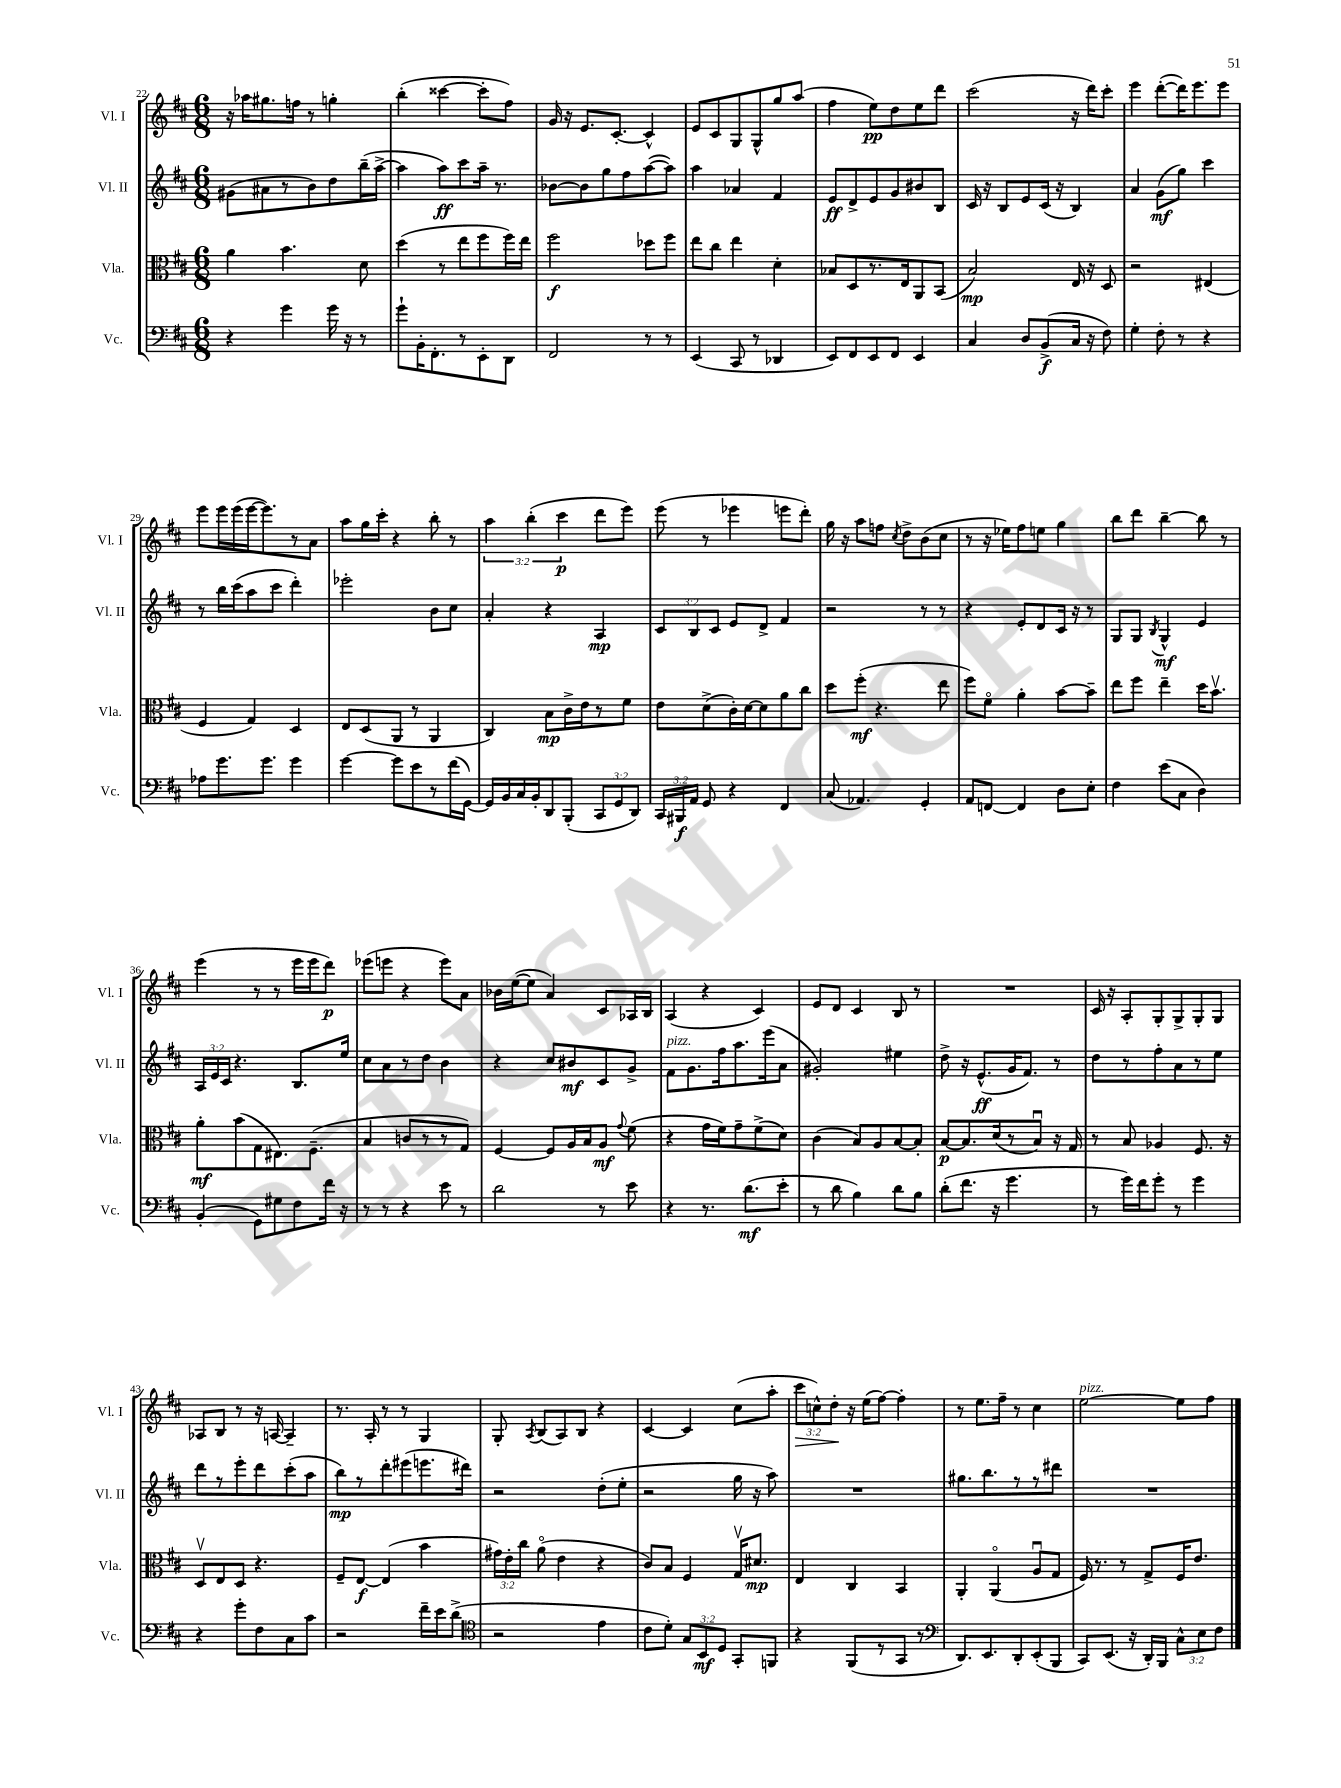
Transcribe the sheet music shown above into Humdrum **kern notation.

**kern	**dynam	**kern	**dynam	**kern	**dynam	**kern	**dynam
*part4	*part4	*part3	*part3	*part2	*part2	*part1	*part1
*staff4	*staff4	*staff3	*staff3	*staff2	*staff2	*staff1	*staff1
*I"Vc.	*	*I"Vla.	*	*I"Vl. II	*	*I"Vl. I	*
*I'Vc.	*	*I'Vla.	*	*I'Vl. II	*	*I'Vl. I	*
*clefF4	*	*clefC3	*	*clefG2	*	*clefG2	*
*k[f#c#]	*	*k[f#c#]	*	*k[f#c#]	*	*k[f#c#]	*
*M6/8	*	*M6/8	*	*M6/8	*	*M6/8	*
=22	=22	=22	=22	=22	=22	=22	=22
4r	.	4a\	.	(8g#X\L	.	16r	.
.	.	.	.	.	.	16aa-X\KL	.
.	.	.	.	8a#X\	.	8.gg#X\	.
4g\	.	4.b\	.	8r	.	.	.
.	.	.	.	.	.	16ffn\Jk	.
.	.	.	.	8b\)	.	8r	.
16g\	.	.	.	8dd\	.	4ggn'\	.
16r	.	.	.	.	.	.	.
8r	.	8d\	.	(16bb~\L	.	.	.
.	.	.	.	[16aa^\JJ	.	.	.
=23	=23	=23	=23	=23	=23	=23	=23
8g`\L	.	(4dd\	.	4aa\]	.	(4bb'\	.
16BB'\K	.	.	.	.	.	.	.
8.FF#'\	.	.	.	.	.	.	.
.	.	8r	.	8aa\L)	ff	[4ccc##X\	.
8r	.	8ee\L	.	8ccc#\	.	.	.
8EE'\	.	8ff#\	.	16aa~\Jk	.	8ccc##'\L]	.
.	.	.	.	8.r	.	.	.
8DD\J	.	16ff#\L)	.	.	.	8ff#\J)	.
.	.	16ee\JJ	.	.	.	.	.
=24	=24	=24	=24	=24	=24	=24	=24
2FF#/	.	2ff#\	f	[8b-X\L	.	16g/	.
.	.	.	.	.	.	16r	.
.	.	.	.	8b-\]	.	8.e/L	.
.	.	.	.	8gg\	.	.	.
.	.	.	.	.	.	[8.c#'/J	.
.	.	.	.	8ff#\	.	.	.
8r	.	8dd-X\L	.	([8aa\	.	4c#^^/]	.
8r	.	8ff#\J	.	8aa\J])	.	.	.
=25	=25	=25	=25	=25	=25	=25	=25
(4EE/	.	8ee\L	.	4aa\	.	8e/L	.
.	.	8cc#\J	.	.	.	8c#/	.
8CC#/	.	4ee\	.	4a-X/	.	8G/	.
8r	.	.	.	.	.	8G^^/	.
4DD-X/	.	4d'\	.	4f#/	.	8gg/	.
.	.	.	.	.	.	(8aa/J	.
=26	=26	=26	=26	=26	=26	=26	=26
8EE/L)	.	8B-X/L	.	8e/L	ff	4ff#\	.
8FF#/	.	8D/	.	8d^/	.	.	.
8EE/	.	8.r	.	8e/	.	8ee\L)	pp
8FF#/J	.	.	.	8g/	.	8dd\	.
.	.	16E/k	.	.	.	.	.
4EE/	.	8AA/	.	8b#X/	.	8ee\	.
.	.	(8BB/J	.	8B/J	.	8ddd\J	.
=27	=27	=27	=27	=27	=27	=27	=27
4C#/	.	2B/)	mp	16c#/	.	(2ccc#\	.
.	.	.	.	16r	.	.	.
.	.	.	.	8B/L	.	.	.
8D/L	.	.	.	8e/	.	.	.
(8BB^/	f	.	.	(16c#/Jk	.	.	.
.	.	.	.	16r	.	.	.
16C#/Jk	.	16E/	.	4B/)	.	16r	.
16r	.	16r	.	.	.	16ddd\KL)	.
8F#\)	.	8D/	.	.	.	8ccc#'\J	.
=28	=28	=28	=28	=28	=28	=28	=28
4G'\	.	2r	.	4a/	.	4eee\	.
8F#'\	.	.	.	(8g\L	mf	([8ddd'\L	.
8r	.	.	.	8gg\J)	.	16ddd\K])	.
.	.	.	.	.	.	8.eee\	.
4r	.	(4E#X/	.	4ccc#\	.	.	.
.	.	.	.	.	.	8eee\J	.
!!LO:LB:g=z
=29	=29	=29	=29	=29	=29	=29	=29
8A-X\L	.	4F#/	.	8r	.	8eee\L	.
8.g\	.	.	.	16bb\LL	.	16eee\L	.
.	.	.	.	(16ccc#\J	.	(16eee\	.
.	.	4G/)	.	8aa\	.	[16eee\J	.
8.g\J	.	.	.	.	.	8.eee\])	.
.	.	.	.	8ccc#\J	.	.	.
4g\	.	4D/	.	4ddd'\)	.	8r	.
.	.	.	.	.	.	8a\J	.
=30	=30	=30	=30	=30	=30	=30	=30
[4g\	.	8E/L	.	2eee-X'\	.	8aa\L	.
.	.	(8D/	.	.	.	16gg\L	.
.	.	.	.	.	.	16ccc#'\JJ	.
8g\L]	.	8AA/J	.	.	.	4r	.
8e\	.	8r	.	.	.	.	.
8r	.	4AA/	.	8b\L	.	8bb'\	.
(16f#\L	.	.	.	8cc#\J	.	8r	.
[16GG\JJ)	.	.	.	.	.	.	.
=31	=31	=31	=31	=31	=31	=31	=31
16GG/LL]	.	4C#/)	.	4a'/	.	6aa\	.
16BB/	.	.	.	.	.	.	.
16C#/	.	.	.	.	.	.	.
.	.	.	.	.	.	(6bb'\	.
16BB'/J	.	.	.	.	.	.	.
8DD/	.	8B\L	mp	4r	.	.	.
.	.	.	.	.	.	6ccc#\	p
(8BBB'/J	.	16c#^\L	.	.	.	.	.
.	.	16e\J	.	.	.	.	.
12CC#/L	.	8r	.	4A/	mp	8ddd\L	.
12GG/	.	.	.	.	.	.	.
.	.	8f#\J	.	.	.	8eee\J)	.
12DD/J)	.	.	.	.	.	.	.
=32	=32	=32	=32	=32	=32	=32	=32
24CC#/LL	.	8e\L	.	12c#/L	.	(8eee\	.
24BBB#X/	f	.	.	.	.	.	.
24AA/JJ	.	.	.	12B/	.	.	.
8GG/	.	(8d^\	.	.	.	8r	.
.	.	.	.	12c#/J	.	.	.
4r	.	16c#'\L)	.	8e/L	.	4eee-X\	.
.	.	[16d\J	.	.	.	.	.
.	.	8d\]	.	8d^/J	.	.	.
4FF#/	.	8a\	.	4f#/	.	8eeen\L	.
.	.	8cc#\J	.	.	.	8ddd'\J)	.
=33	=33	=33	=33	=33	=33	=33	=33
(8C#/	.	8dd\L	.	2r	.	16gg\	.
.	.	.	.	.	.	16r	.
4.AA-X/)	.	(8ff#'\J	mf	.	.	8aa\L	.
.	.	4.r	.	.	.	8ffn\J	.
.	.	.	.	.	.	8qcc#/	.
.	.	.	.	.	.	8dd^\L	.
4GG'/	.	.	.	8r	.	(8b\	.
.	.	8ee\	.	8r	.	8cc#\J	.
=34	=34	=34	=34	=34	=34	=34	=34
8AA/L	.	8ff#\L)	.	4r	.	8r	.
[8FFn/J	.	8f#\J	.	.	.	16r	.
.	.	.	.	.	.	16ee-X\KL)	.
4FF/]	.	4a'\	.	8e'/L	.	8ff#\	.
.	.	.	.	8d/	.	8een\J	.
8D\L	.	[8b\L	.	16c#/Jk	.	4gg\	.
.	.	.	.	16r	.	.	.
8E'\J	.	8b~\J]	.	8r	.	.	.
=35	=35	=35	=35	=35	=35	=35	=35
4F#\	.	8ee\L	.	8G/L	.	8bb\L	.
.	.	8ff#\J	.	8G/J	.	8ddd\J	.
.	.	.	.	8qB/	.	.	.
(8e\L	.	4ee~\	.	4G^^/	mf	[4bb~\	.
8C#\J	.	.	.	.	.	.	.
4D\)	.	16dd\KL	.	4e/	.	8bb\]	.
.	.	8.bv\J	.	.	.	.	.
.	.	.	.	.	.	8r	.
!!LO:LB:g=z
=36	=36	=36	=36	=36	=36	=36	=36
(4BB'/	.	8a'\L	mf	24A/LL	.	(4eee\	.
.	.	.	.	24e/	.	.	.
.	.	.	.	24c#/JJ	.	.	.
.	.	(8b\	.	4.r	.	.	.
8GG\L)	.	8G\	.	.	.	8r	.
8G#X\	.	8.E#X\)	.	.	.	8r	.
8F#\	.	.	.	8.B/L	.	16eee\LL	.
.	.	(8.F#~\J	.	.	.	16eee\J	.
16f#\Jk	.	.	.	.	.	8ddd\J)	p
16r	.	.	.	16ee/Jk	.	.	.
=37	=37	=37	=37	=37	=37	=37	=37
8r	.	4B/	.	8cc#\L	.	(8eee-X\L	.
8r	.	.	.	8a\	.	8eeen\J	.
4r	.	8cn/L	.	8r	.	4r	.
.	.	8r	.	8dd\J	.	.	.
8e\	.	8r	.	4b\	.	8eee\L)	.
8r	.	8G/J)	.	.	.	8a\J	.
=38	=38	=38	=38	=38	=38	=38	=38
2d\	.	[4F#/	.	4r	.	16b-X\LL	.
.	.	.	.	.	.	([16ee\J	.
.	.	.	.	.	.	8ee\J]	.
.	.	8F#/L]	.	8cc#/L	.	4a/)	.
.	.	16A/L	.	8b#X/	mf	.	.
.	.	16B/J	.	.	.	.	.
8r	.	8A/J	mf	8c#/	.	8c#/L	.
.	.	8qqg/	.	.	.	.	.
8e\	.	(8f#\	.	8g^/J	.	16A-X/L	.
.	.	.	.	.	.	16B/JJ	.
=39	=39	=39	=39	=39	=39	=39	=39
!	!	!	!	!LO:TX:a:i:t=pizz.	!	!	!
4r	.	4r	.	8f#\L	.	(4A/	.
.	.	.	.	8.g\	.	.	.
8.r	.	16g\LL	.	.	.	4r	.
.	.	16f#\J)	.	16ff#\k	.	.	.
.	.	8g~\	.	8.aa\	.	.	.
(8.d\L	mf	.	.	.	.	.	.
.	.	(8f#^\	.	.	.	4c#/)	.
.	.	.	.	(16eee\k	.	.	.
8e'\J	.	8d\J)	.	8a\J	.	.	.
=40	=40	=40	=40	=40	=40	=40	=40
8r	.	(4c#\	.	2g#X'/)	.	8e/L	.
8d\	.	.	.	.	.	8d/J	.
4B\)	.	8B/L)	.	.	.	4c#/	.
.	.	8A/	.	.	.	.	.
8d\L	.	[8B/	.	4ee#X\	.	8B/	.
8B\J	.	8B'/J]	.	.	.	8r	.
=41	=41	=41	=41	=41	=41	=41	=41
(8d'\L	.	[8B/L	p	8dd^\	.	2.r	.
8.f#\J	.	8.B/]	.	16r	.	.	.
.	.	.	.	(8.e^^/L	ff	.	.
16r	.	(16d/k	.	.	.	.	.
4.g\	.	8r	.	16g/K	.	.	.
.	.	.	.	8.f#/J)	.	.	.
.	.	8Bu/J)	.	.	.	.	.
.	.	16r	.	8r	.	.	.
.	.	16G/	.	.	.	.	.
=42	=42	=42	=42	=42	=42	=42	=42
8r	.	8r	.	8dd\L	.	16c#/	.
.	.	.	.	.	.	16r	.
16g\LL)	.	8B/	.	8r	.	8A'/L	.
16f#\J	.	.	.	.	.	.	.
8g'\J	.	4A-X/	.	8ff#'\	.	8G'/	.
8r	.	.	.	8a\	.	8G^/	.
4g\	.	8.F#/	.	8r	.	8G'/	.
.	.	.	.	8ee\J	.	8G/J	.
.	.	16r	.	.	.	.	.
!!LO:LB:g=z
=43	=43	=43	=43	=43	=43	=43	=43
4r	.	8Dv/L	.	8ddd\L	.	8A-X/L	.
.	.	8E/	.	8r	.	8B/J	.
8g'\L	.	8D/J	.	8eee'\	.	8r	.
8F#\	.	4.r	.	8ddd\	.	16r	.
.	.	.	.	.	.	[16An/	.
8C#\	.	.	.	(8ccc#'\	.	4A~/]	.
8c#\J	.	.	.	8aa\J	.	.	.
=44	=44	=44	=44	=44	=44	=44	=44
2r	.	8F#~/L	.	8bb\L)	mp	8.r	.
.	.	[8E/J	f	8r	.	.	.
.	.	.	.	.	.	16A'/	.
.	.	(4E/]	.	8ddd'\	.	8r	.
.	.	.	.	(8eee#X\	.	8r	.
16f#~\LL	.	4b\	.	8.eeen\	.	4G/	.
16e\J	.	.	.	.	.	.	.
(8d^\J	.	.	.	.	.	.	.
.	.	.	.	16ddd#X\Jk)	.	.	.
=45	=45	=45	=45	=45	=45	=45	=45
*clefC4	*	*	*	*	*	*	*
2r	.	24g#X\LL)	.	2r	.	8G'/	.
.	.	24e'\	.	.	.	.	.
.	.	24cc#\JJ	.	.	.	.	.
.	.	.	.	.	.	8qA/	.
.	.	(8a\	.	.	.	(8B/L	.
.	.	4e\	.	.	.	8A/)	.
.	.	.	.	.	.	8B/J	.
4e\	.	4r	.	(8dd'\L	.	4r	.
.	.	.	.	8ee'\J	.	.	.
=46	=46	=46	=46	=46	=46	=46	=46
8c#\L	.	8c#/L)	.	2r	.	[4c#/	.
8d'\J)	.	8B/J	.	.	.	.	.
12G/L	.	4F#/	.	.	.	4c#/]	.
12BB/	mf	.	.	.	.	.	.
12D/J	.	.	.	.	.	.	.
8GG'/L	.	16Gv/KL	.	16gg\	.	(8cc#\L	.
.	.	8.d#X/J	mp	16r	.	.	.
8FFn/J	.	.	.	8aa\)	.	8aa'\J	.
=47	=47	=47	=47	=47	=47	=47	=47
!	!	!	!	!	!	!	!LO:HP:b
4r	.	4E/	.	2.r	.	12ccc#\L	>
.	.	.	.	.	.	12ccn^^\)	.
.	.	.	.	.	.	12dd'\J	.
(8FF#/L	.	4C#/	.	.	.	16r	]
.	.	.	.	.	.	(16ee\KL	.
8r	.	.	.	.	.	[8ff#\J)	.
8GG/J	.	4BB/	.	.	.	4ff#'\]	.
8r	.	.	.	.	.	.	.
=48	=48	=48	=48	=48	=48	=48	=48
*clefF4	*	*	*	*	*	*	*
8.DD/L)	.	4AA'/	.	8.gg#X\L	.	8r	.
.	.	.	.	.	.	8.ee\L	.
8.EE/	.	.	.	8.bb\	.	.	.
.	.	(4AA/	.	.	.	.	.
.	.	.	.	.	.	16ff#~\Jk	.
8DD'/	.	.	.	8r	.	8r	.
(8EE'/	.	8Au/L	.	8r	.	4cc#\	.
8BBB/J	.	8G/J	.	8ddd#X\J	.	.	.
=49	=49	=49	=49	=49	=49	=49	=49
!	!	!	!	!	!	!LO:TX:a:i:t=pizz.	!
8CC#/L)	.	16F#/)	.	2.r	.	[2ee\	.
.	.	8.r	.	.	.	.	.
(8.EE/J	.	.	.	.	.	.	.
.	.	8r	.	.	.	.	.
16r	.	.	.	.	.	.	.
16DD'/LL)	.	8G^/L	.	.	.	.	.
16BBB/JJ	.	.	.	.	.	.	.
12C#^^\L	.	16F#/K	.	.	.	8ee\L]	.
.	.	8.e/J	.	.	.	.	.
12E\	.	.	.	.	.	.	.
.	.	.	.	.	.	8ff#\J	.
12F#\J	.	.	.	.	.	.	.
==	==	==	==	==	==	==	==
*-	*-	*-	*-	*-	*-	*-	*-
